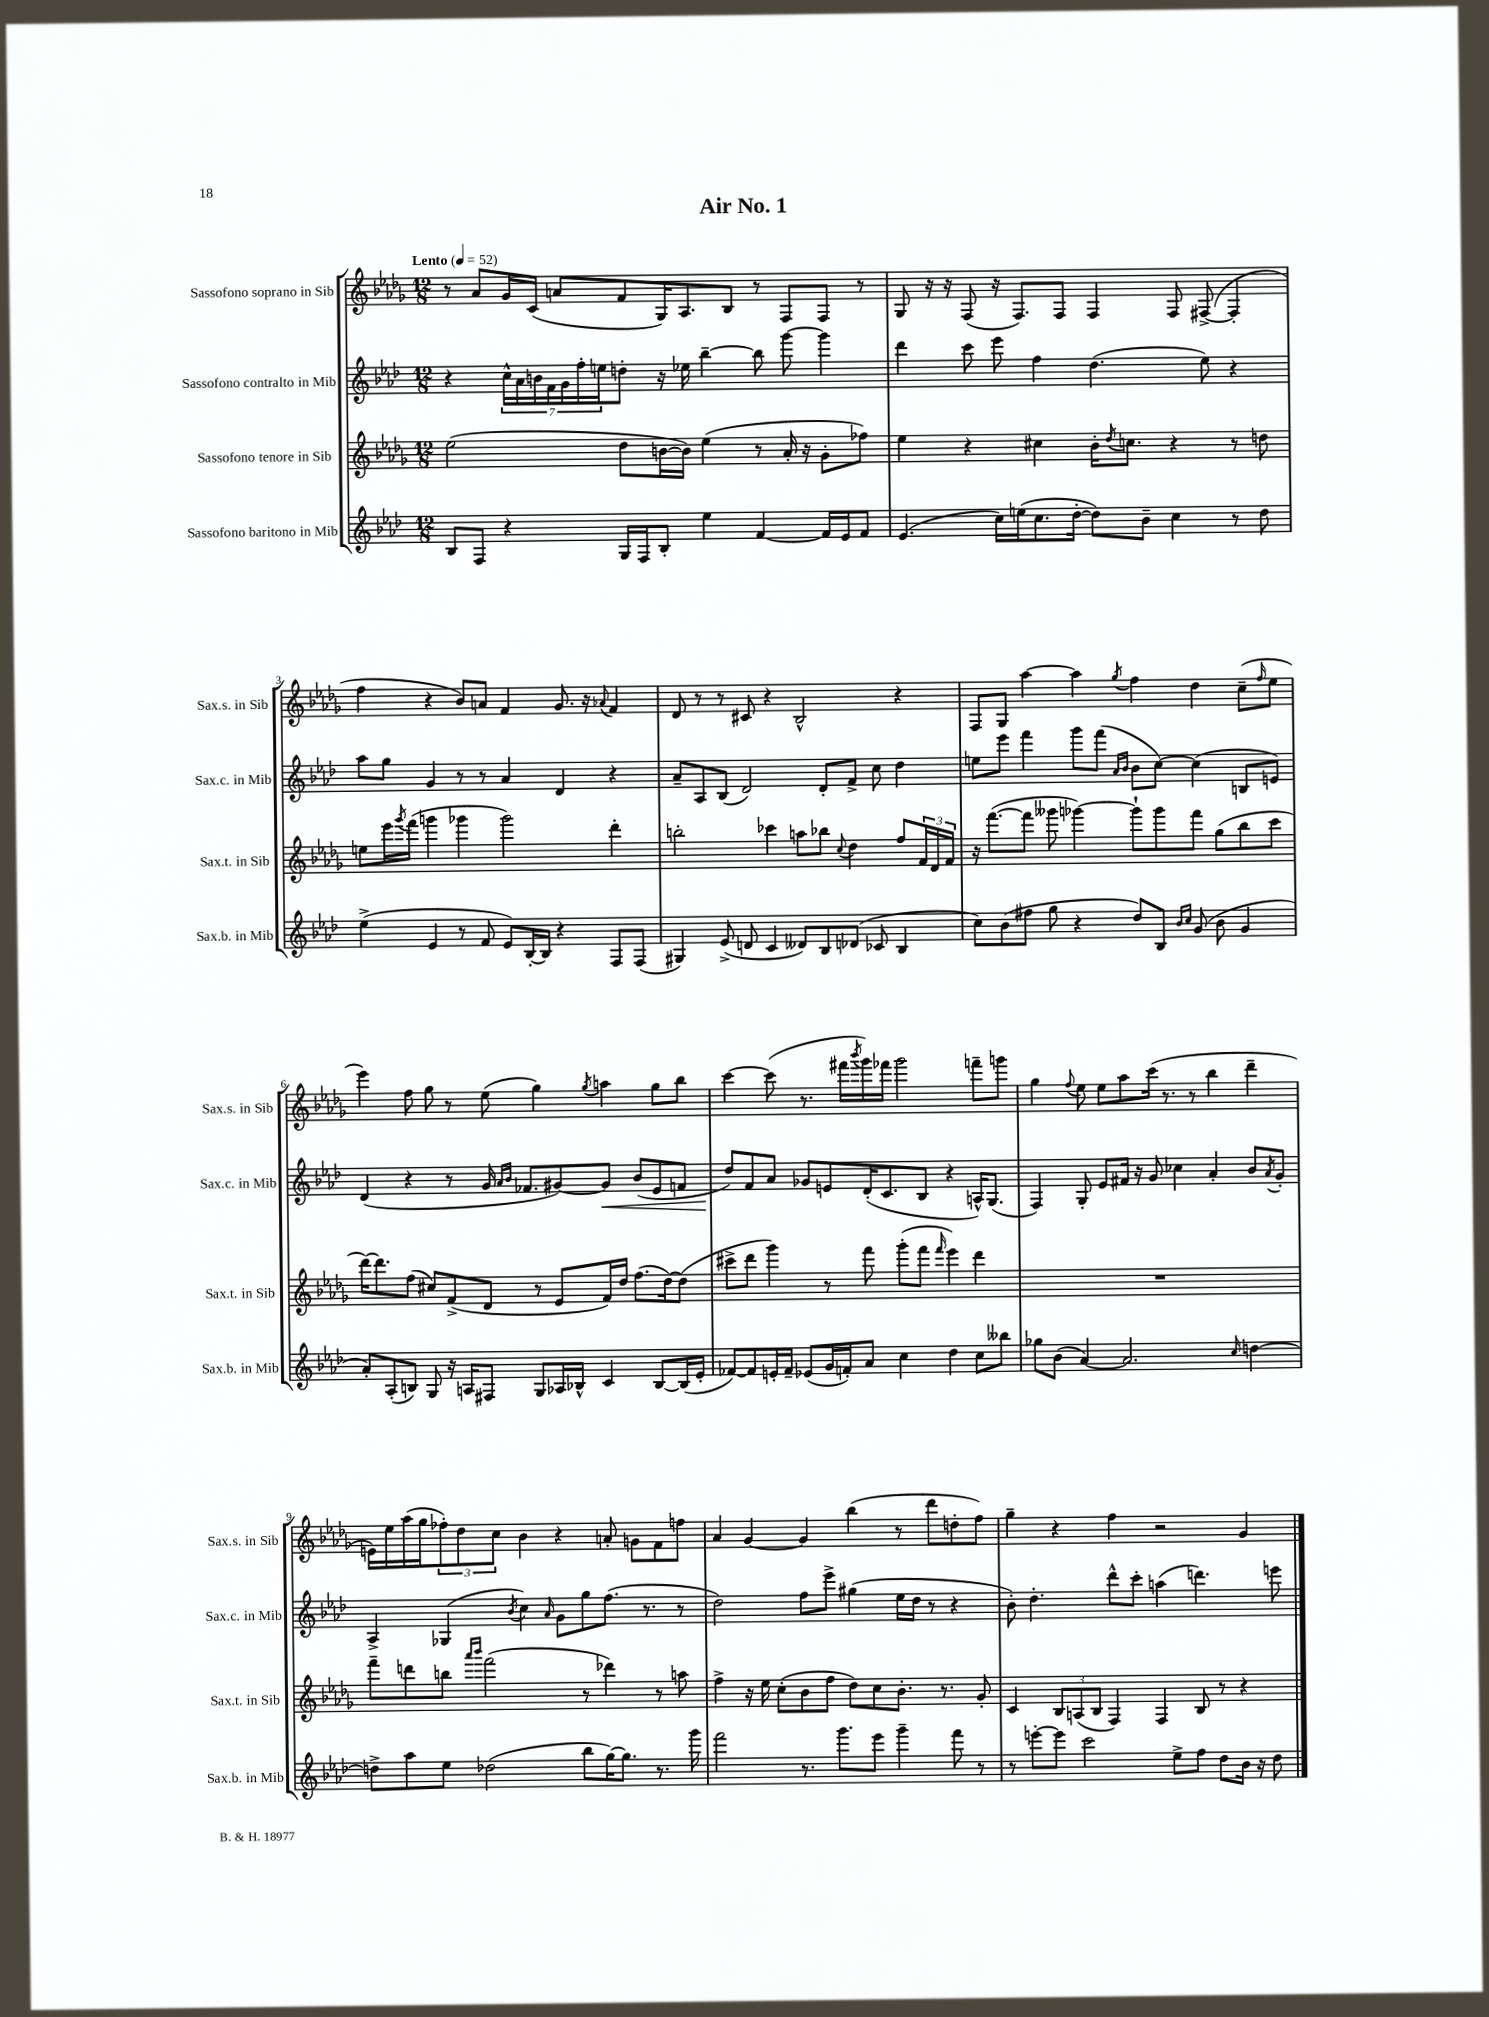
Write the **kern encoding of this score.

**kern	**kern	**kern	**kern
*staff4	*staff3	*staff2	*staff1
*clefG2	*clefG2	*clefG2	*clefG2
*k[b-e-a-d-]	*k[b-e-a-d-g-]	*k[b-e-a-d-]	*k[b-e-a-d-g-]
*M12/8	*M12/8	*M12/8	*M12/8
*MM52	*MM52	*MM52	*MM52
8B-	(2ee-	4r	8r
8F	.	.	8a-
4r	.	28cc^^	16g-
.	.	28a-	.
.	.	.	(16c
.	.	28b	.
.	.	28f	.
.	.	.	8a
.	.	28g	.
.	.	28ff'	.
.	.	28ee	.
16G	8dd-	8dd'	8f
16F	.	.	.
8B-'	[16b	16r	16G-)
.	16b])	16ee-	8.A-
4ee-	(4ee-	[4bb-~	.
.	.	.	8B-
[4f	8r	8bb-]	8r
.	16a-'	[8ggg	8F
.	16r	.	.
16f]	8g-'	4ggg]	8F
16e-	.	.	.
8f	8ff-)	.	8r
=	=	=	=
(4.e-	4ee-	4ddd-	8G-
.	.	.	16r
.	.	.	16r
.	4r	8ccc	(8F
16cc)	.	8eee-	16r
(16ee	.	.	8.F)
8.cc	4cc#	4ff	.
.	.	.	8F
[16dd-'	.	.	.
8dd-])	16b-'	(4.dd-	4F
.	8qdd-	.	.
.	8.cc	.	.
8b-~	.	.	.
4cc	4r	.	8F
.	.	8ee-)	([8F#^
8r	8r	4r	4F#']
8dd-	8dd	.	.
=	=	=	=
(4ee-^	8ee	8aa-	4ff
.	16eee-	8gg	.
.	8qggg-	.	.
.	(16fff	.	.
4e-	4ggg	4g	4r
8r	4ggg-	8r	8b-)
8f	.	8r	8a
8e-)	2ggg-)	4a-	4f
[16B-'	.	.	.
16B-]	.	.	.
4r	.	4d-	8.g-
.	.	.	16r
.	.	.	8qqa-
8F	4ddd-'	4r	4f
(8F	.	.	.
=	=	=	=
4G#)	2bb'	8a-~	8d-
.	.	8A-	8r
(8e-^	.	(8B-	8r
8d	.	2d-)	8c#
4c	4ccc-	.	4r
8d--)	8aa	.	2B-^^
8B-	8bb-	8d-'	.
.	8qqcc	.	.
(8d-	4dd-	8f^	.
8c-	.	8cc	.
4B-	8ff	4dd-	4r
.	24f	.	.
.	24d-	.	.
.	24f	.	.
=	=	=	=
8cc)	16r	8ee	8F
.	([8.fff	.	.
(8b-	.	8eee-	8G-
8ff#	8fff]	4fff	[4aa-
8gg	8ggg--	.	.
4r	[4ggg-)	8ggg	4aa-]
.	.	(8fff	.
.	.	16qqa-	.
.	.	16qqb-	8qgg-
8dd-)	8ggg-`]	8b-	4ff
8B-	8ggg-	[8cc)	.
16qqb-	.	.	.
16qqcc	.	.	.
(8g	8fff	(4cc]	4dd-
8b-	(8gg-	.	.
4g	8bb-	8B	(8cc~
.	.	.	16qqff
.	8ccc	8e)	8ee-
=	=	=	=
8a-')	[16ddd-)	(4d-	4eee-)
.	8.ddd-]	.	.
(8A-'	.	.	.
8B)	(8ff	4r	8ff
8G	8cc#)	.	8gg-
16r	(8f^	8r	8r
16A	.	.	.
8F#	8d-	16g	(8ee-
.	.	16qqa-	.
.	.	16qqb-	.
.	.	8.f-	.
8G	8r	.	4gg-)
16A-	8e-	[8g#)	.
16B-^^	.	.	.
.	.	.	8qgg-
4c	16f)	8g#]	4aa
.	16dd-	.	.
.	(8.ff	(8b-	.
[8B-	.	8e-	8gg-
.	[16dd-)	.	.
(16B-]	(8dd-]	8f	8bb-
16e-'	.	.	.
=	=	=	=
[8f-)	8ccc#^	8dd-)	[4ccc
8f-]	8ddd-	8f	.
16e'	4ggg-)	8a-	(8ccc]
16f-~	.	.	.
(8e-	.	8g-	8.r
16g	8r	8e	.
16f')	.	.	16fff#
.	.	.	8qbbb-
8a-	8fff	(16d-'	16ggg-)
.	.	8.c	16fff-
4cc	(8ggg-'	.	2ggg-
.	8fff	8B-	.
.	16qqfff	.	.
4dd-	4eee-)	4r	.
8cc	4ddd-	16A^^)	8fff~
.	.	(8.G	.
8bb--	.	.	8ggg
=	=	=	=
8gg-	1.r	4F)	4gg-
(8b-	.	.	.
.	.	.	8qqff
[4a-)	.	8G'	8ee-
.	.	8e-	8ee-
2.a-]	.	16f#	8aa-
.	.	16r	.
.	.	8g	(16ccc
.	.	.	8.r
.	.	4cc-	.
.	.	.	8r
.	.	4a-'	4bb-
16qqcc	.	.	.
[4dd	.	8b-	4ddd-~
.	.	8qa-	.
.	.	8g'	.
=	=	=	=
8dd^]	8fff~	4A-^	16e)
.	.	.	16ee-
8aa-	8ddd	.	(16aa-
.	.	.	16gg-
8ee-	8bb	(4G-	12ff-')
.	.	.	12dd-
.	16qqaaa-	.	.
.	16qqbbb-	.	.
(2dd-	(2fff	.	.
.	.	.	12cc
.	.	8qb-	.
.	.	4cc)	4b-
.	.	16qqa-	.
.	.	8g	4r
8bb-	8r	8gg	.
[16gg)	4ddd-)	(8.ff	8a'
8.gg]	.	.	.
.	.	.	8g
.	.	8.r	.
8.r	8r	.	8f
.	8aa	8r	8ff
16ggg	.	.	.
=	=	=	=
2fff	4ff^	2dd-)	4a-
.	16r	.	[4g-
.	16ee-	.	.
.	(8cc'	.	.
8.r	8b-	8ff	4g-]
.	8ff	8eee-^	.
8.ggg	.	.	.
.	8dd-)	(4gg#	(4bb-
8eee-	8cc	.	.
4ggg~	8.b-'	16ee-	8r
.	.	16dd-	.
.	.	8r	8ddd-
.	8.r	.	.
8fff	.	4r	8dd'
8r	8g-'	.	8ff)
=	=	=	=
8r	4c	8b-')	4gg-~
[8eee'	.	4.dd-'	.
8eee]	12B-	.	4r
.	(12A	.	.
2ccc	.	.	.
.	12B-	.	.
.	4F)	8ddd-^^	4ff
.	.	8ccc'	.
.	4F	(4aa	2r
8ee-^	.	.	.
8ff	8B-	4.ddd)	.
8dd-	8r	.	.
16b-	4r	.	4g-
16r	.	.	.
8dd-	.	8eee	.
==	==	==	==
*-	*-	*-	*-
